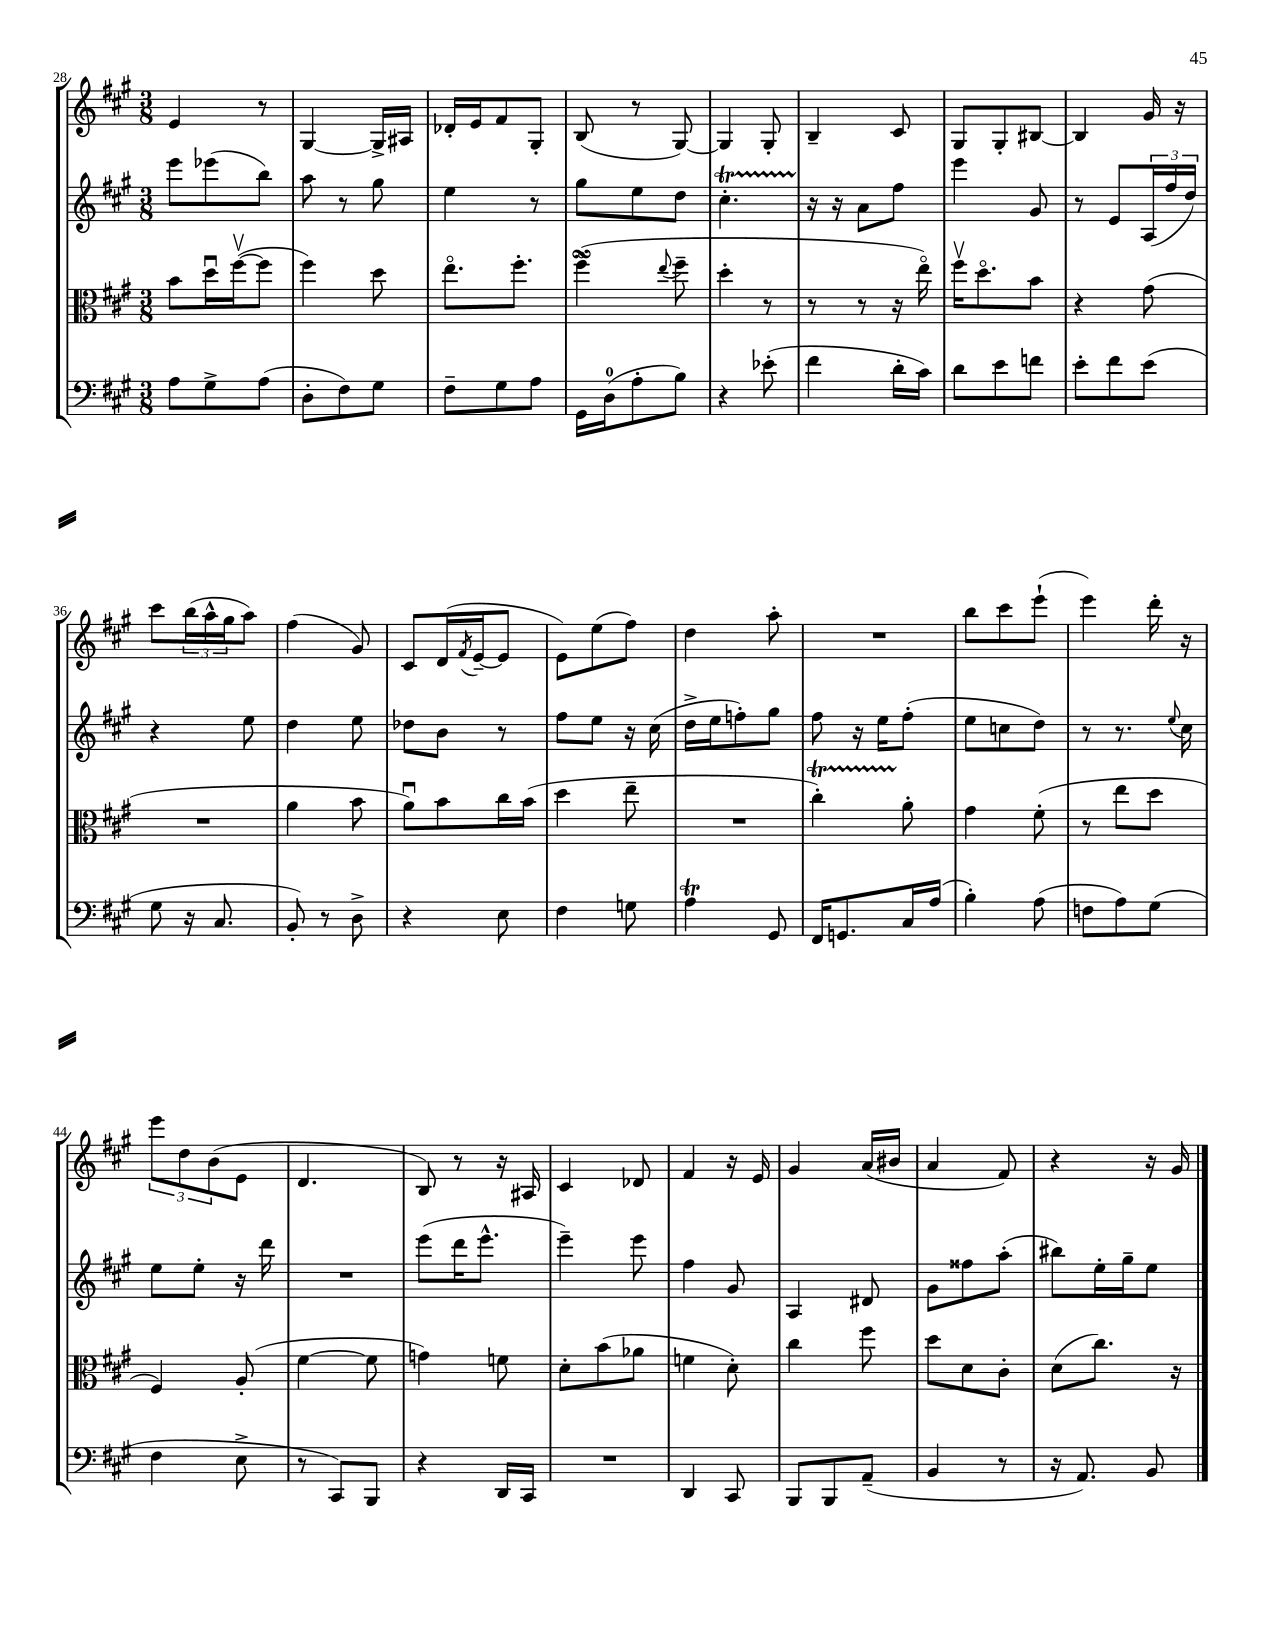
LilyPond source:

<<
\new StaffGroup <<
\new Staff = "s0" {
    \clef treble \key a \major \numericTimeSignature \time 3/8
    e'4 r8 |
    gis4~ gis16-> ais16 |
    des'16-. e'16 fis'8 gis8-. |
    b8( r8 gis8~) |
    gis4 gis8-. |
    b4-- cis'8 |
    gis8 gis8-. bis8~ |
    bis4 gis'16 r16 |
    cis'''8 \tuplet 3/2 { b''16( a''16-^ gis''16 } a''8) |
    fis''4( gis'8) |
    cis'8 d'16( \acciaccatura { fis'8 } e'16~-- e'8 |
    e'8) e''8( fis''8) |
    d''4 a''8-. |
    R4. |
    b''8 cis'''8 e'''8-!( |
    e'''4) d'''16-. r16 |
    \tuplet 3/2 { e'''8 d''8 b'8( } e'8 |
    d'4. |
    b8) r8 r16 ais16 |
    cis'4 des'8 |
    fis'4 r16 e'16 |
    gis'4 a'16( bis'16 |
    a'4 fis'8) |
    r4 r16 gis'16 \bar "|." |
}
\new Staff = "s1" {
    \clef treble \key a \major \numericTimeSignature \time 3/8
    e'''8 ees'''8( b''8) |
    a''8 r8 gis''8 |
    e''4 r8 |
    gis''8 e''8 d''8 |
    cis''4.-.\startTrillSpan |
    r16\stopTrillSpan r16 a'8 fis''8 |
    e'''4 gis'8 |
    r8 e'8 \tuplet 3/2 { a16( fis''16 d''16) } |
    r4 e''8 |
    d''4 e''8 |
    des''8 b'8 r8 |
    fis''8 e''8 r16 cis''16( |
    d''16-> e''16 f''8-.) gis''8 |
    fis''8 r16 e''16 fis''8-.( |
    e''8 c''8 d''8) |
    r8 r8. \appoggiatura { e''8 } cis''16 |
    e''8 e''8-. r16 d'''16 |
    R4. |
    e'''8( d'''16 e'''8.-^ |
    e'''4--) e'''8 |
    fis''4 gis'8 |
    a4 dis'8 |
    gis'8 fisis''8 a''8-.( |
    bis''8) e''16-. gis''16-- e''8 \bar "|." |
}
\new Staff = "s2" {
    \clef alto \key a \major \numericTimeSignature \time 3/8
    b'8 d''16\downbow fis''16~\upbow( fis''8 |
    fis''4) d''8 |
    e''8.\flageolet fis''8.-. |
    fis''4\flageolet\turn( \appoggiatura { e''8 } fis''8-- |
    d''4-. r8 |
    r8 r8 r16 e''16\flageolet) |
    fis''16\upbow d''8.\flageolet b'8 |
    r4 gis'8( |
    R4. |
    a'4 b'8 |
    a'8\downbow) b'8 cis''16 b'16( |
    d''4 e''8-- |
    R4. |
    cis''4-.\startTrillSpan) a'8-.\stopTrillSpan |
    gis'4 fis'8-.( |
    r8 e''8 d''8 |
    fis4) a8-.( |
    fis'4~ fis'8 |
    g'4) f'8 |
    d'8-. b'8( aes'8 |
    f'4 d'8-.) |
    cis''4 fis''8 |
    d''8 d'8 cis'8-. |
    d'8( cis''8.) r16 \bar "|." |
}
\new Staff = "s3" {
    \clef bass \key a \major \numericTimeSignature \time 3/8
    a8 gis8-> a8( |
    d8-. fis8) gis8 |
    fis8-- gis8 a8 |
    gis,16 d16-0( a8-. b8) |
    r4 ees'8-.( |
    fis'4 d'16-. cis'16) |
    d'8 e'8 f'8 |
    e'8-. fis'8 e'8( |
    gis8 r16 cis8. |
    b,8-.) r8 d8-> |
    r4 e8 |
    fis4 g8 |
    a4\trill gis,8 |
    fis,16 g,8. cis16 a16( |
    b4-.) a8( |
    f8 a8) gis8( |
    fis4 e8-> |
    r8 cis,8) b,,8 |
    r4 d,16 cis,16 |
    R4. |
    d,4 cis,8 |
    b,,8 b,,8 a,8--( |
    b,4 r8 |
    r16 a,8.) b,8 \bar "|." |
}
>>
>>
\layout { \context { \Score currentBarNumber = #28 } }
